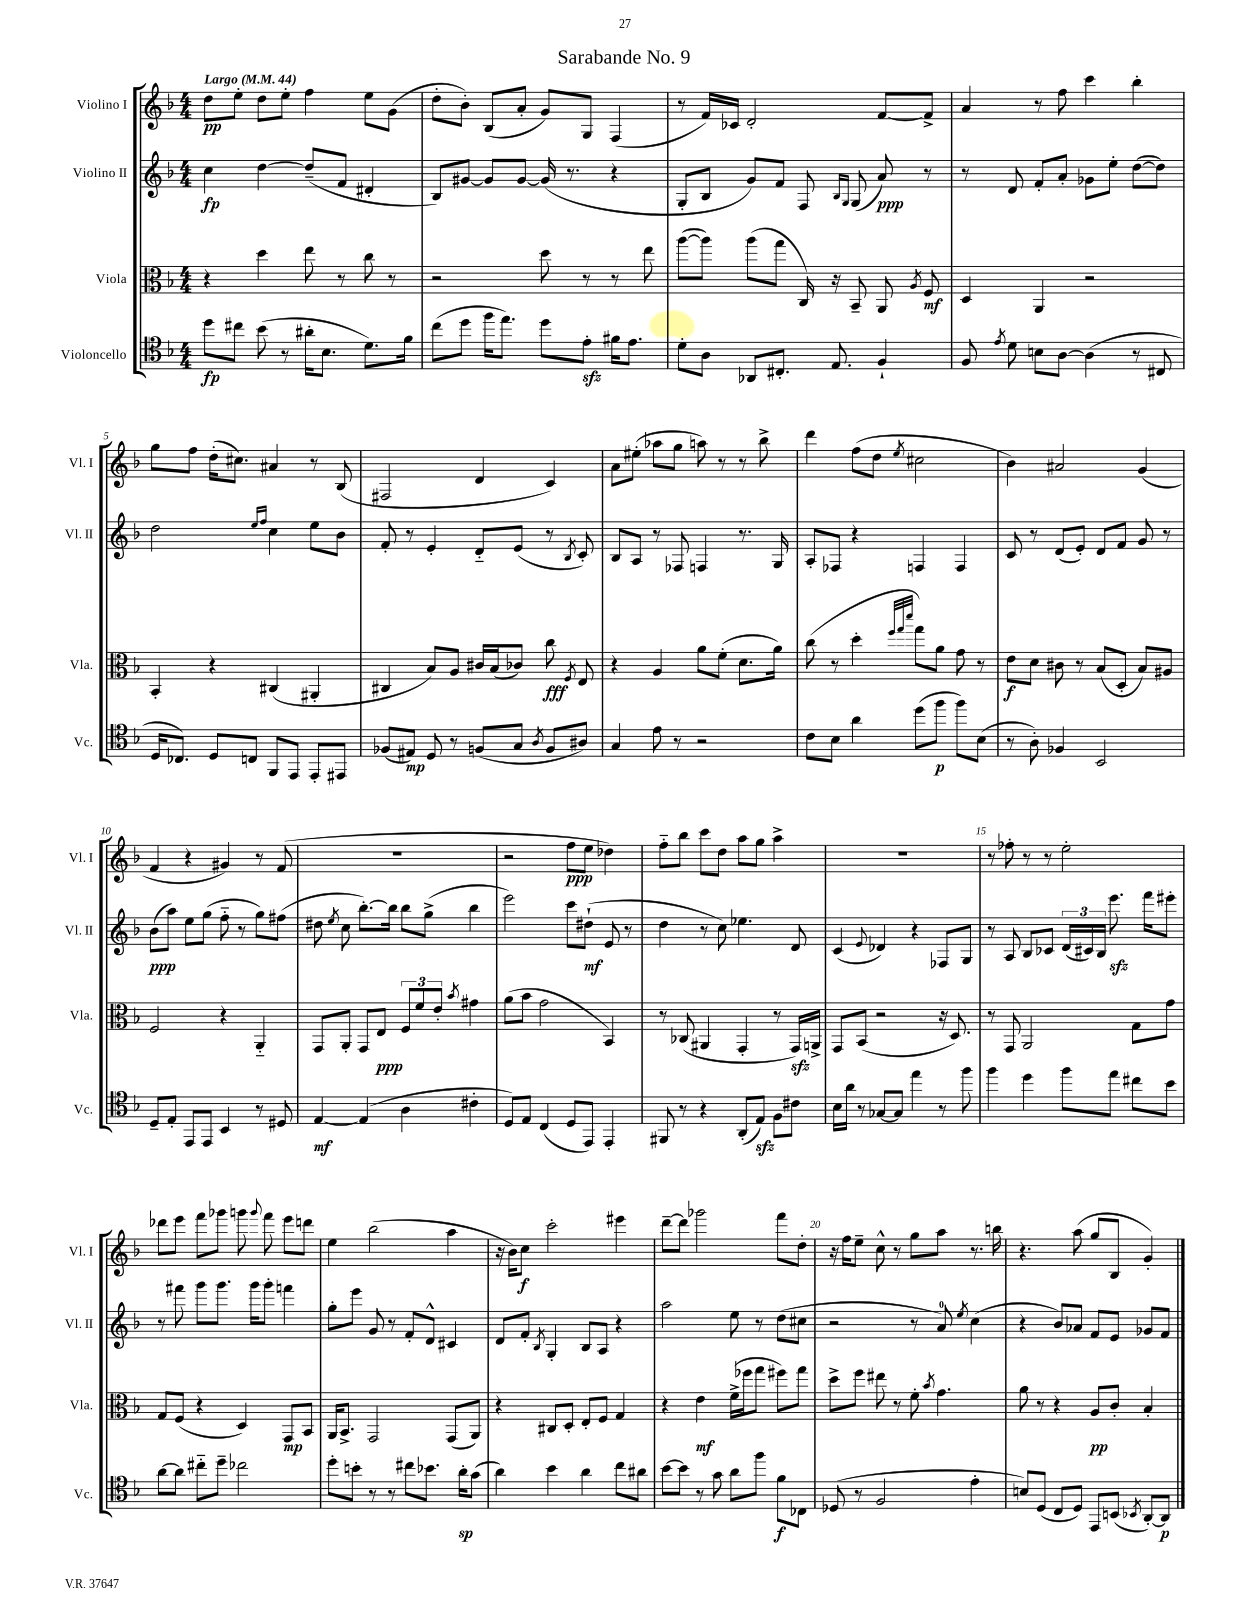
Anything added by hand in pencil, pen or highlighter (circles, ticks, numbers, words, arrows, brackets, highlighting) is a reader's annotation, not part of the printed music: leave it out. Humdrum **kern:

**kern	**kern	**kern	**kern
*staff4	*staff3	*staff2	*staff1
*clefC4	*clefC3	*clefG2	*clefG2
*k[b-]	*k[b-]	*k[b-]	*k[b-]
*M4/4	*M4/4	*M4/4	*M4/4
*MM44	*MM44	*MM44	*MM44
8dd	4r	4cc	8dd
8cc#	.	.	8ee'
(8b-	4dd	[4dd	8dd
8r	.	.	8ee'
16a#'	8ee	(8dd~]	4ff
8.B-	.	.	.
.	8r	8f	.
8.d)	8cc	4d#'	8ee
.	8r	.	(8g
16f	.	.	.
=	=	=	=
(8cc	2r	8B-)	8dd'
8dd	.	[8g#	8b-')
16ff	.	8g#]	(8B-
8.ee)	.	.	.
.	.	[8g#	8a'
8dd	8dd	(16g#]	8g)
.	.	8.r	.
8e'	8r	.	8G
16f#	8r	4r	(4F
8.e	.	.	.
.	8ee	.	.
=	=	=	=
8d'	([8aa	8G'	8r
8A	8aa])	8B-	16f)
.	.	.	16c-
8AA-	(8aa	8g)	2d'
8.C#'	8gg	8f	.
.	16C)	8F	.
8.E	16r	.	.
.	.	16qqB-	.
.	.	16qqG	.
.	8BB-~	(8G	.
4F`	8AA	8a)	[8f
.	8qA	.	.
.	8F	8r	8f^]
=	=	=	=
8F	4D	8r	4a
8qe	.	.	.
8d	.	8d	.
8B	4AA	8f'	8r
[8A	.	8a'	8ff
(4A]	2r	8g-	4ccc
.	.	8ee'	.
8r	.	([8dd	4bb-'
8C#	.	8dd])	.
=	=	=	=
16D	4BB-'	2dd	8gg
8.C-)	.	.	.
.	.	.	8ff
8D	4r	.	(16dd'
.	.	.	8.cc#)
8C	.	.	.
.	.	16qqee	.
.	.	16qqff	.
8FF	(4C#	4cc	4a#
8EE	.	.	.
8EE'	4AA#'	8ee	8r
8EE#	.	8b-	(8B-
=	=	=	=
(8F-	4C#	8f'	2F#
8E#)	.	8r	.
8D	8B-)	4e'	.
8r	8A	.	.
(8F	16c#	8d'~	4d
.	(16B-	.	.
8G	8c-)	(8e	.
8qA	.	.	.
8F	8cc	8r	4c)
.	8qF	8qB-	.
8A#)	8E	8c')	.
=	=	=	=
4G	4r	8B-	8a
.	.	8A	(8ee#'
8e	4A	8r	8aa-
8r	.	8F-	8gg
2r	8a	4F	8aa)
.	(8f'	.	8r
.	8.d	8.r	8r
.	.	.	8bb-^
.	16a)	16G	.
=	=	=	=
8c	(8cc	8A'	4ddd
8B-	8r	8F-	.
4a	4dd'	4r	(8ff
.	.	.	8dd
.	32qqff	.	.
.	32qqgg	.	.
.	32qqddd	.	8qee
(8dd	8gg)	4F	2cc#
8ff	8a	.	.
8ff)	8g	4F	.
(8B-	8r	.	.
=	=	=	=
8r	8e	8c	4b-)
8A')	8d	8r	.
4F-	8c#	(8d	2a#
.	8r	8e')	.
2BB-	(8B-	8d	.
.	8D'	8f	.
.	8B-)	8g	(4g
.	8A#	8r	.
=	=	=	=
8D~	2F	(8b-	4f
8E'	.	8aa)	.
8EE	.	8ee	4r
8EE	.	(8gg	.
4BB-	4r	8ff'~	4g#)
.	.	8r	.
8r	4AA'~	8gg)	8r
8D#	.	(8ff#	(8f
=	=	=	=
[4E	8GG	8dd#	1r
.	.	8qee	.
.	8AA'	8cc	.
(4E]	8GG	[8.bb-')	.
.	8E	.	.
.	.	16bb-]	.
4A	12F	8bb-	.
.	12f	.	.
.	.	(8gg^	.
.	12e'	.	.
.	8qb-	.	.
4c#'	4g#	4bb-	.
=	=	=	=
8D)	(8a	2eee)	2r
8E	8b-	.	.
(4C	2g	.	.
8D	.	8ccc	8ff
8EE)	.	(8dd#`	8ee
4EE'	4BB-)	8e	4dd-)
.	.	8r	.
=	=	=	=
8FF#	8r	4dd	8ff'~
8r	(8C-	.	8bb-
4r	4AA#	8r	8ccc
.	.	8cc)	8dd
(8AA'	4GG'	4.ee-	8aa
8E)	.	.	8gg
8F	8r	.	4aa^
8c#	16GG)	8d	.
.	16AA^	.	.
=	=	=	=
16B-	8GG	(4c	1r
16a	.	.	.
8r	(8BB-	.	.
.	.	8qqe	.
[8G-	2r	4d-)	.
8G-]	.	.	.
4ee	.	4r	.
8r	16r	8F-	.
.	8.D)	.	.
8ff	.	8G	.
=	=	=	=
4ff	8r	8r	8r
.	8GG	8A	8ff-'
4dd	2AA	8B-	8r
.	.	8c-	8r
8ff	.	(24d	2ee'
.	.	24c#)	.
.	.	24B-	.
8ee	.	8.eee	.
8cc#	8G	.	.
.	.	16fff	.
8b-	8g	8eee#'	.
=	=	=	=
[8a	8G	8r	8ddd-
8a]	(8F	8fff#	8eee
8cc#'~	4r	8ggg	8fff
8dd~	.	8.ggg	8ggg-
2cc-	4D)	.	8ggg
.	.	16ggg	.
.	.	.	8qqggg
.	.	8ggg'	8fff
.	8GG	4fff	8eee
.	8BB-	.	8ddd
=	=	=	=
8dd'	16AA	8gg'	4ee
.	8.BB-^	.	.
8b'	.	8eee	.
8r	2GG	8g	(2bb-
8r	.	8r	.
8cc#	.	8f'	.
8.b-	.	8d^^	.
.	(8GG	4c#	4aa
16a'	.	.	.
(8g	8AA)	.	.
=	=	=	=
4a)	4r	8d	16r
.	.	.	16b-)
.	.	8f'	8cc
.	.	8qB-	.
4b-	8C#	4G'	2ccc'
.	8D'	.	.
4a	8E'	8B-	.
.	8F	8A	.
8cc	4G	4r	4eee#
8a#	.	.	.
=	=	=	=
[8b-	4r	2aa	[8ddd~
8b-]	.	.	8ddd]
8r	4e	.	2ggg-
8g	.	.	.
8a	(16f^	8ee	.
.	16ff-	.	.
8ff	8gg	8r	.
8f	8ff#)	(8dd	8fff
8C-	8gg	8cc#	8dd'
=	=	=	=
(8D-	8dd^	2r	16r
.	.	.	16ff
8r	8ff	.	8ee~
2F	8ee#	.	8cc^^
.	8r	.	8r
.	8f'	8r	8gg
.	8qb-	.	.
.	4.g	8a)	8aa
.	.	8qee	.
4e'	.	(4cc	8.r
.	.	.	16bb
=	=	=	=
8B)	8a	4r	4.r
(8D	8r	.	.
8C	4r	8b-)	.
8D)	.	8a-	(8aa
8EE	8A	8f	8gg
(8BB	8c'	8e	8B-
8qBB-	.	.	.
[8AA')	4B-'	8g-	4g')
8AA]	.	8f	.
==	==	==	==
*-	*-	*-	*-
